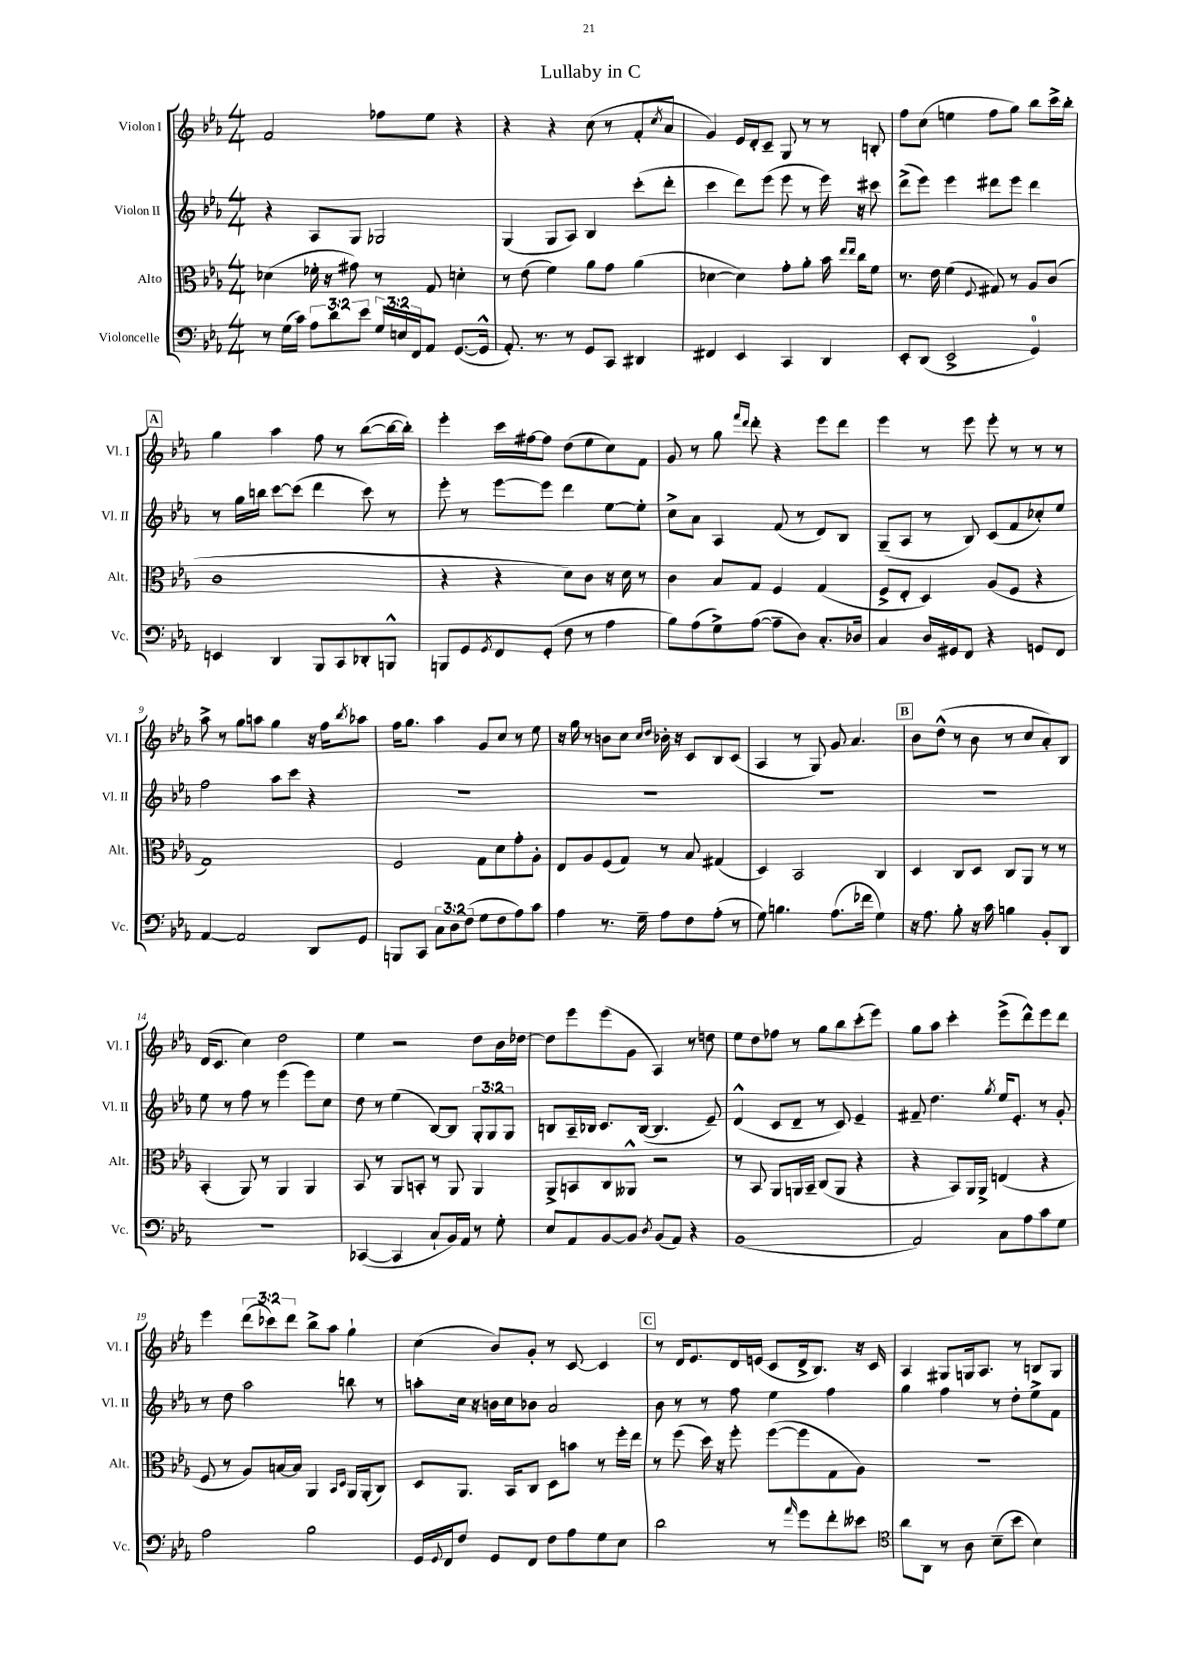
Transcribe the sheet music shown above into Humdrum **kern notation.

**kern	**kern	**kern	**kern
*staff4	*staff3	*staff2	*staff1
*clefF4	*clefC3	*clefG2	*clefG2
*k[b-e-a-]	*k[b-e-a-]	*k[b-e-a-]	*k[b-e-a-]
*M4/4	*M4/4	*M4/4	*M4/4
8r	(4d-\	4r	2f/
(16G\LL	.	.	.
16c\JJ)	.	.	.
12A-\L	16f-'\	8A-/L	.
.	16r	.	.
12d\	.	.	.
.	8g#\)	8G/J	.
12e-\J	.	.	.
24G/LL	8r	2G-/	8ff-\L
24E/	.	.	.
24FF/J	.	.	.
8AA-/J	8G/	.	8ee-\J
([8.GG/L	4d'\	.	4r
16GG^^/]Jk	.	.	.
=	=	=	=
8.AA-'/)	8r	(4G/	4r
.	(8e-\	.	.
8.r	.	.	.
.	4f\)	8G/L	4r
8r	.	8A-/J)	.
8GG/L	8a-\L	4B-/	(8cc\
8CC/J	8g\J	.	8r
4DD#/	(4a-\	(8ccc'\L	8f'/L
.	.	.	8qcc/
.	.	8ddd'\J	8a-/J
=	=	=	=
4FF#/	[4d-\	4ccc\	4g/)
4EE-/	4d-\])	8ddd\L)	16e-/LL
.	.	.	16d'/J
.	.	(8eee-\J	8c~/J
4CC/	8g'\L	8eee-\	8G/
.	8a-'\J	8r	8r
4DD/	16b-\	16eee-\)	8r
.	16qqee-/LL	.	.
.	16qqee-/JJ	.	.
.	16cc\LK	16r	.
.	8f\J	8ccc#\	8B'/
=	=	=	=
8EE-'/L	8.r	(8ddd^\L	8ff\L
(8DD/J	.	8eee-\J)	(8cc\J
.	16e-\	.	.
2EE-^/	(4f\	4eee-\	4ee\
.	8qqF/	.	.
.	8G#/)	8ddd#\L	8ff\L
.	8r	8eee-\J	8gg\J)
4GG/)	8A-/L	4ddd#\	8bb-\L
.	(8c/J	.	16ccc^\L
.	.	.	16bb-'\JJ
=	=	=	=
4EE/	1c	8r	4gg\
.	.	16gg\LL	.
.	.	16bb\JJ	.
4DD/	.	[8ccc\L	4aa-\
.	.	(8ccc\]J	.
8BBB-/L	.	4ddd\	8ff\
8CC/	.	.	8r
8DD-'/	.	8ccc\)	([8bb-\L
8BBB^^/J	.	8r	16bb-\_L
.	.	.	16bb-'\]JJ)
=	=	=	=
8BBB/L	4r	8eee-'\	4eee-'\
8GG/	.	8r	.
8qGG/	.	.	.
8FF/	4r	[8eee-\L	16ccc\LL
.	.	.	[16ff#\J
(8GG'/J	.	8eee-\]J	8ff#\]J
8F\	8d\L)	4ddd\	(8dd\L
8r	8c\J	.	8ee-\
4A-\	16r	[8ee-\L	8cc\)
.	16d\	.	.
.	8r	8ee-'\]J	8f\J
=	=	=	=
8B-\L)	4c\	8cc^\L	8g/
(8A-\	.	8a-\J	8r
8G^\)	8B-/L	4A-/	8gg\
.	.	.	16qqfff/LL
.	.	.	16qqddd/JJ
([8A-\J	8G/J	.	8ddd'\
8A-~\]L	4F/	(8f/	4r
8D\J)	.	8r	.
8.C'/L	(4G/	8d/L)	8eee-\L
.	.	8B-/J	8ddd\J
16D-/Jk	.	.	.
=	=	=	=
4C/	8F^/L	(8G~/L	4eee-\
.	8E-'/J	8A-/J	.
16D/LL	4D/)	8r	8r
16GG#/J	.	.	.
8FF/J	.	8B-/)	8eee-\
4r	(8A-/L	(8c/L	8eee-'\
.	8F/J	8f/	8r
8GG/L	4r	8cc-'/)	8r
8FF/J	.	8ee-/J	8r
=	=	=	=
[4AA-/	1G)	2ff\	8aa-^\
.	.	.	8r
2AA-/]	.	.	8gg\L
.	.	.	8aa\J
.	.	8aa-\L	4gg\
.	.	8ccc\J	.
8DD/L	.	4r	16r
.	.	.	16ff\LK
.	.	.	8qbb-/
8GG/J	.	.	8aa-\J
=	=	=	=
8BBB/L	2F/	1r	16ff\LK
.	.	.	8.gg\J
8CC/J	.	.	.
12C\L	.	.	4aa-\
12D\	.	.	.
(12F\J	.	.	.
8G\L	8G\L	.	8g/L
8F\	8d\	.	8cc/J
8A-\)	8g'\	.	8r
8c\J	8A-'\J	.	8ee-\
=	=	=	=
4A-\	8E-/L	1r	16r
.	.	.	16gg\
.	8A-/	.	8r
8.r	(8F/	.	8b\L
.	8G/J)	.	8cc\J
16G~\	.	.	.
.	.	.	16qqcc/LL
.	.	.	16qqdd/JJ
8A-\L	8r	.	16b-'\
.	.	.	16r
8F\	8B-/	.	8c/L
(8A-'\J	(4G#/	.	8B-/
8r	.	.	(8c/J
=	=	=	=
8G\)	4D/)	1r	4A-/
4.B\	.	.	.
.	2BB-/	.	8r
.	.	.	8G/)
(8.A-\L	.	.	8g/
.	.	.	4.a-/
16f-\Jk	.	.	.
4G\)	4C/	.	.
=	=	=	=
16r	4D/	1r	8b-\L
8.A-\	.	.	.
.	.	.	(8dd^^\J
8B-'\	8C/L	.	8r
16r	8D/J	.	8b-\
16c\	.	.	.
4B\	8C/L	.	8r
.	8AA-/J	.	8cc/L
8BB-'/L	8r	.	8a-'/)
8DD/J	8r	.	8B-/J
=	=	=	=
1r	(4BB-'/	8ee-\	(16d/LK
.	.	.	8.c/J
.	.	8r	.
.	8AA-/)	8ff\	4cc\)
.	8r	8r	.
.	4AA-/	(4eee-\	2dd\
.	4AA-/	8eee-\L)	.
.	.	8cc\J	.
=	=	=	=
([4CC-/	8BB-/	8dd\	4ee-\
.	8r	8r	.
4CC-/]	8AA-/L	(4ee-\	2r
.	8BB'/J	.	.
8C`/L	8r	[8B-/L)	.
16BB-/L)	8AA-/	8B-/]J	.
16AA-/JJ	.	.	.
8r	4AA-/	12G'/L	8dd\L
.	.	12G/	.
8G'\	.	.	16b-\L
.	.	12G/J	.
.	.	.	[16dd-\JJ
=	=	=	=
8E-/L	8AA-^/L	8B/L	8dd-\]L
8AA-/	8BB/	16A-~/L	8eee-\
.	.	16B-/JJ	.
[8BB-/	8C/	8.c/L	(8eee-\
8BB-/]J	8AA--^^/J	.	8g\J
.	.	([16B-/Jk	.
8qD/	.	.	.
(8BB-/L	2r	4.B-/]	4A-/)
8AA-/J)	.	.	.
4r	.	.	8r
.	.	8e-~/)	8dd\
=	=	=	=
(1BB-	8r	(4d^^/	8ee-\L
.	8BB-/	.	8dd\
.	8AA-/L	8c/L	8ff-\J
.	16AA/L	8d~/J	8r
.	16BB-~/JJ	.	.
.	(8C/L	8r	8gg\L
.	8AA/J	8c/)	8bb-\
.	4r	4e-~/	(8ccc'\
.	.	.	8eee-\J)
=	=	=	=
2AA-/)	4r	8f#~/	8gg\L
.	.	4.dd\	8aa-\J
.	8BB-/L)	.	4ccc'\
.	16AA-/L	.	.
.	16AA-^/JJ	.	.
.	.	8qgg/	.
8C\L	(4E/	16ee-/LK	(8eee-^\L
.	.	8.e-'/J	.
8A-\	.	.	8ddd^^\)
8c\	4r	8r	8eee-\
8G\J	.	8g'/	8ddd\J
=	=	=	=
2A-\	8F/	8r	4eee-\
.	8r	8dd\	.
.	8A-/L)	2aa-\	(12ddd\L
.	.	.	12ccc-\)
.	[16B/L	.	.
.	.	.	12ddd\J
.	16B/]JJ	.	.
2B-\	4AA-/	.	8bb-^\L
.	.	.	8aa-\J
.	16qqBB-/LL	.	.
.	16qqD/JJ	.	.
.	16AA-/LL	8bb\	4gg`\
.	(16AA-'/J	.	.
.	8C/J)	8r	.
=	=	=	=
16GG/LL	8D/L	8aa'\L	(4cc\
8qqGG/	.	.	.
16FF/J	.	.	.
8F/J	8.AA-/J	16cc\Jk	.
.	.	16r	.
8GG/L	.	16b\LL	8b-/L)
.	16BB-/LK	16cc\J	.
8FF/J	8C/J	8b-\J	8g'/J
8F\L	8D\L	2a-/	8r
8A-\	8b\J	.	[8c/
8G\	8r	.	4c/]
8E-\J	16ff'\LL	.	.
.	16ee-\JJ	.	.
=	=	=	=
2d\	8r	8b-\	8r
.	(8ff\	8r	16d/LK
.	.	.	8.e-/
.	16dd\)	8r	.
.	16r	.	.
.	8ff'\	8ff\	16d/L
.	.	.	(16e/JJ
8r	([8ff\L	4ee-\	8c/L
16qqa-/	.	.	.
8g\L	8ff\]	.	16d^/k
.	.	.	8.B-/J)
8f'\	8G\	4ff\	.
8e--\J	8A-\J)	.	16r
.	.	.	16c/
=	=	=	=
*clefC4	*	*	*
8a-\L	1r	4gg\	4A-/
8AA-\J	.	.	.
8r	.	4ff\	8G#/L
8A-\	.	.	16G/k
.	.	.	8.A-/J
(8B-~\L	.	8r	.
8b-\J	.	8dd'\L	8r
4B-\)	.	8ee-^\	8B/L
.	.	8f\J	8G/J
==	==	==	==
*-	*-	*-	*-
